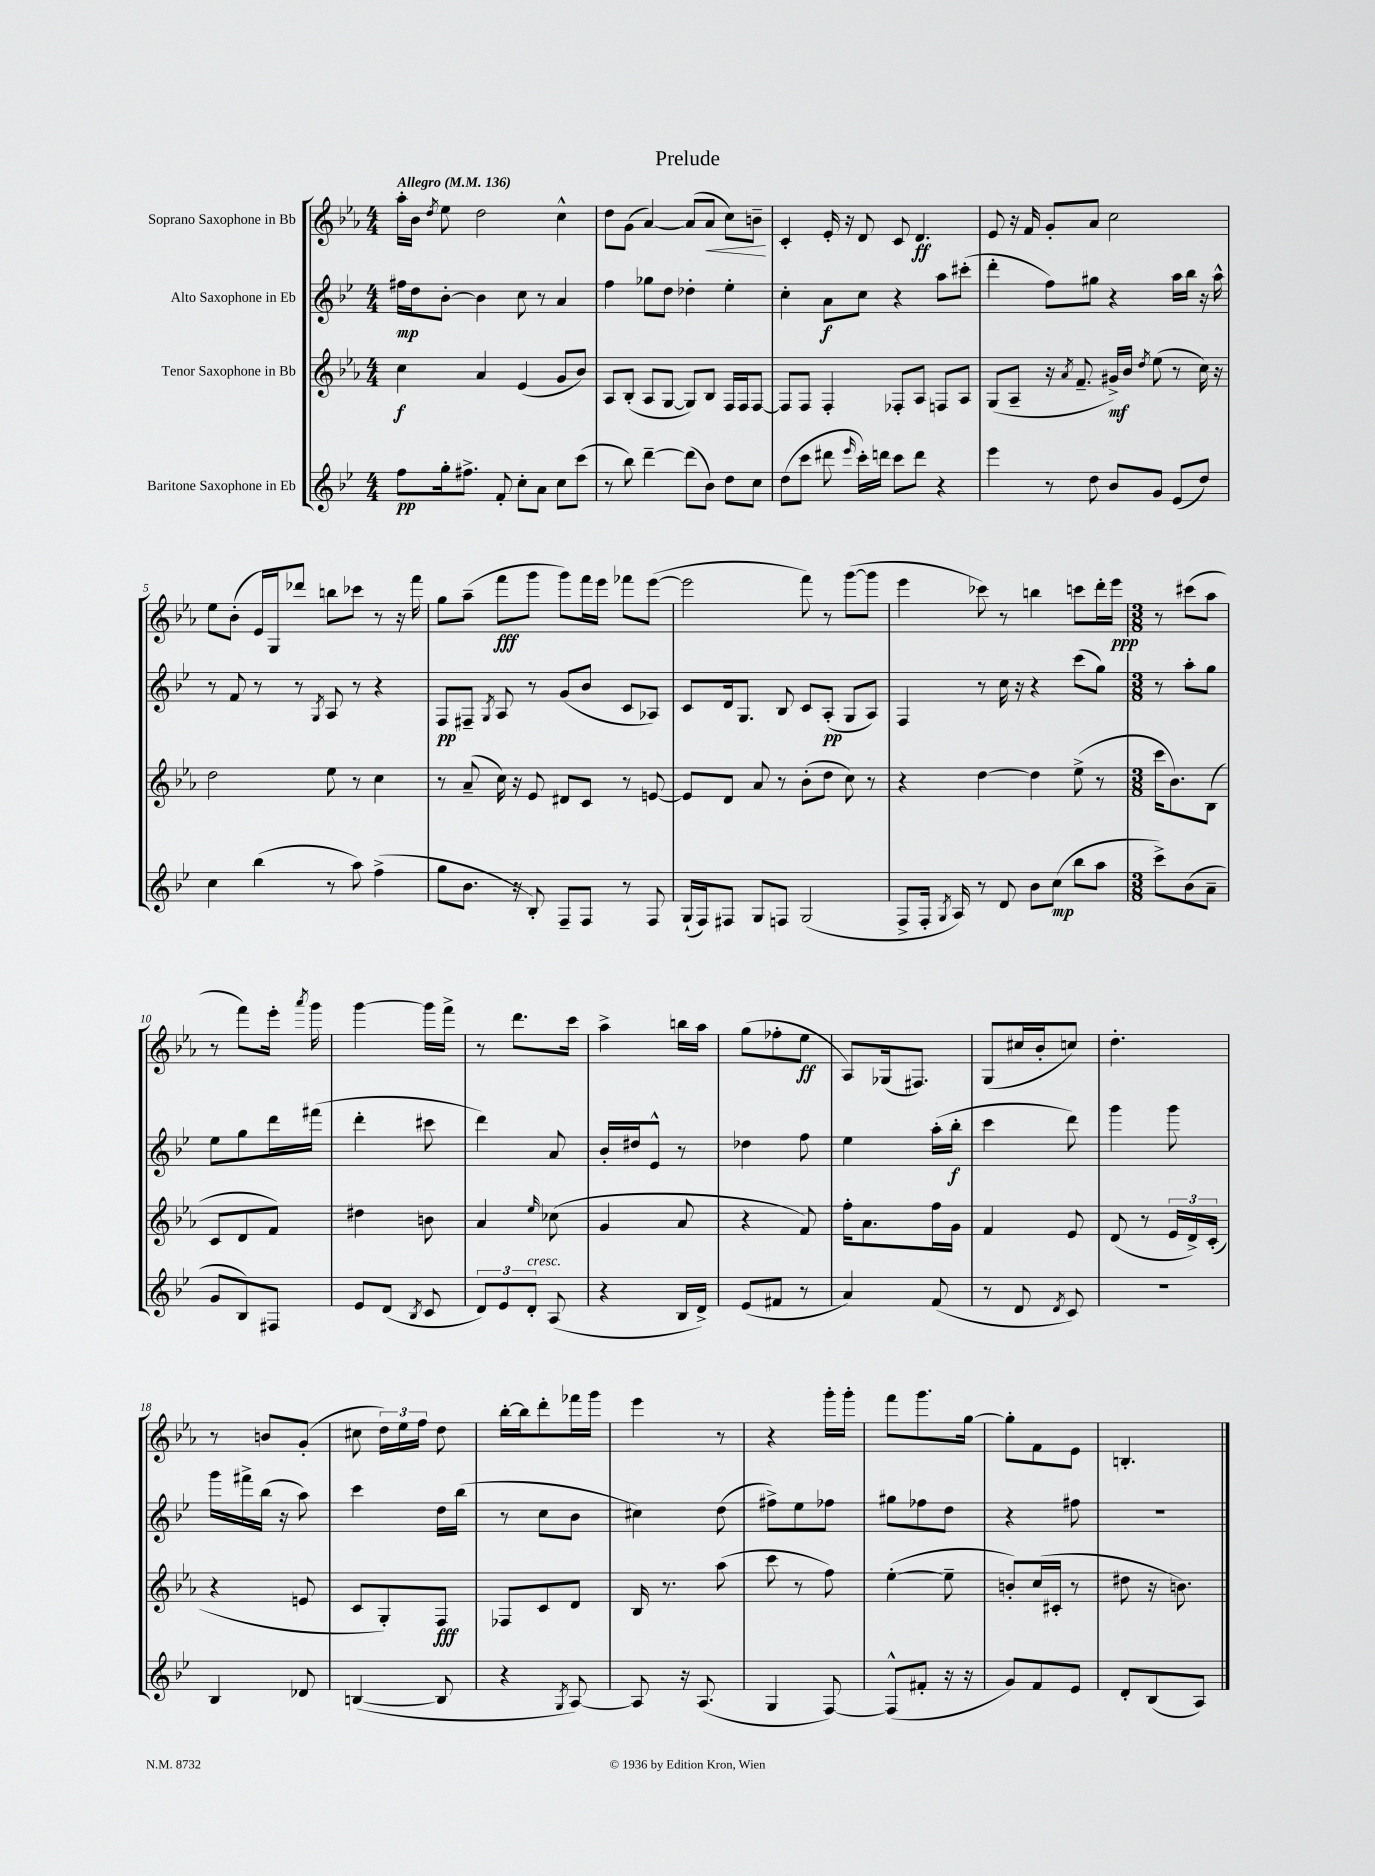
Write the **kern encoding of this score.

**kern	**dynam	**kern	**dynam	**kern	**dynam	**kern	**dynam
*part4	*part4	*part3	*part3	*part2	*part2	*part1	*part1
*staff4	*staff4	*staff3	*staff3	*staff2	*staff2	*staff1	*staff1
*I"Baritone Saxophone in Eb	*	*I"Tenor Saxophone in Bb	*	*I"Alto Saxophone in Eb	*	*I"Soprano Saxophone in Bb	*
*clefG2	*	*clefG2	*	*clefG2	*	*clefG2	*
*k[b-e-]	*	*k[b-e-a-]	*	*k[b-e-]	*	*k[b-e-a-]	*
*M4/4	*	*M4/4	*	*M4/4	*	*M4/4	*
*MM136	*	*MM136	*	*MM136	*	*MM136	*
=1	=1	=1	=1	=1	=1	=1	=1
!	!	!	!	!	!	!LO:TX:a:B:t=Allegro	!
8ff\L	pp	4cc\	f	16ff#X\LL	mp	16aa-'\LL	.
.	.	.	.	16dd\J	.	16b-\JJ	.
.	.	.	.	.	.	8qdd/	.
16gg'\k	.	.	.	[8b-'\J	.	8ee-\	.
8.ff#X^\J	.	.	.	.	.	.	.
.	.	4a-/	.	4b-\]	.	2dd\	.
8f'/	.	.	.	.	.	.	.
8cc'\L	.	(4e-/	.	8cc\	.	.	.
8a\J	.	.	.	8r	.	.	.
8cc\L	.	8g/L	.	4a/	.	4cc^^\	.
(8ccc\J	.	8b-/J)	.	.	.	.	.
=2	=2	=2	=2	=2	=2	=2	=2
8r	.	8A-/L	.	4ff\	.	8dd\L	.
8bb-\)	.	(8B-'/J	.	.	.	(8g\J	.
[4ddd~\	.	8A-/L	.	8gg-X\L	.	[4a-/)	.
.	.	[8G/J	.	8dd\J	.	.	.
(8ddd\L]	.	8G/L])	.	4dd-X'\	.	(8a-/L]	.
!	!	!	!	!	!	!	!LO:HP:b
8b-\J)	.	8B-/J	.	.	.	8a-/J	<
8dd\L	.	16F/LL	.	4ee-'\	.	8cc\L)	.
.	.	16F/J	.	.	.	.	.
8cc\J	.	[8F/J	.	.	.	8bn~\J	.
.	.	.	.	.	.	.	[
=3	=3	=3	=3	=3	=3	=3	=3
(8dd\L	.	8F/L]	.	4cc'\	.	4c'/	.
8ccc\J	.	8F/J	.	.	.	.	.
8ddd#X\	.	4F'/	.	8a\L	f	16e-'/	.
.	.	.	.	.	.	16r	.
16qqeee-/	.	.	.	.	.	.	.
16ccc'\LL)	.	.	.	8cc\J	.	8d/	.
16dddn\JJ	.	.	.	.	.	.	.
8ccc\L	.	8F-X'/L	.	4r	.	8c/	.
8ddd\J	.	8A-/J	.	.	.	4.d/	ff
4r	.	8Fn/L	.	8aa\L	.	.	.
.	.	8A-/J	.	(8ccc#X'\J	.	.	.
=4	=4	=4	=4	=4	=4	=4	=4
4eee-\	.	(8G/L	.	4ddd'\	.	8e-/	.
.	.	8A-~/J	.	.	.	16r	.
.	.	.	.	.	.	16f/	.
8r	.	16r	.	8ff\L)	.	8g'/L	.
.	.	8qa-/	.	.	.	.	.
.	.	8.f~/	.	.	.	.	.
8dd\	.	.	.	8gg#X\J	.	8a-/J	.
8b-/L	.	16g#X^/LL)	mf	4r	.	2cc\	.
.	.	16b-/JJ	.	.	.	.	.
.	.	8qdd/	.	.	.	.	.
8g/J	.	(8ee-\	.	.	.	.	.
(8e-/L	.	8r	.	16aa\LL	.	.	.
.	.	.	.	16bb-\JJ	.	.	.
8dd/J)	.	16cc\)	.	16r	.	.	.
.	.	16r	.	16aa^^\	.	.	.
!!LO:LB:g=z
=5	=5	=5	=5	=5	=5	=5	=5
4cc\	.	2dd\	.	8r	.	8ee-\L	.
.	.	.	.	8f/	.	(8b-'\J	.
(4bb-\	.	.	.	8r	.	16e-/LL)	.
.	.	.	.	.	.	16G/J	.
.	.	.	.	8r	.	8ddd-X/J	.
.	.	.	.	8qG/	.	.	.
8r	.	8ee-\	.	8A/	.	8bbn\L	.
8aa\)	.	8r	.	8r	.	8ccc-X\J	.
(4ff^\	.	4cc\	.	4r	.	8r	.
.	.	.	.	.	.	16r	.
.	.	.	.	.	.	16fff\	.
=6	=6	=6	=6	=6	=6	=6	=6
8gg\L	.	8r	.	8F/L	pp	8gg\L	.
8.b-\J	.	(8a-~/	.	8F#X~/J	.	(8aa-~\J	.
.	.	.	.	8qG/	.	.	.
.	.	16cc\)	.	8A/	.	8fff\L	fff
16r	.	16r	.	.	.	.	.
8B-'/)	.	8e-/	.	8r	.	8ggg\J	.
8F~/L	.	8d#X/L	.	(8g/L	.	8ggg\L)	.
8F/J	.	8c/J	.	8b-/J	.	16fff\L	.
.	.	.	.	.	.	16eee-\JJ	.
8r	.	8r	.	8c/L	.	8fff-X\L	.
8F/	.	[8en/	.	8A-X/J)	.	([8eee-\J	.
=7	=7	=7	=7	=7	=7	=7	=7
(16G`/LL	.	8e/L]	.	8c/L	.	2eee-\]	.
16F/J)	.	.	.	.	.	.	.
8F#X/J	.	8d/J	.	16d/k	.	.	.
.	.	.	.	8.G/J	.	.	.
8G/L	.	8a-/	.	.	.	.	.
8Fn/J	.	8r	.	8B-/	.	.	.
(2G/	.	(8b-'\L	.	8c/L	.	8fff\)	.
.	.	8dd\J	.	(8A'/J	pp	8r	.
.	.	8cc\)	.	8G/L	.	([8ggg\L	.
.	.	8r	.	8A/J)	.	8ggg\J]	.
=8	=8	=8	=8	=8	=8	=8	=8
8F^/L	.	4r	.	4F/	.	4eee-\	.
16F'/Jk	.	.	.	.	.	.	.
8qG/	.	.	.	.	.	.	.
16A/)	.	.	.	.	.	.	.
8r	.	[4dd\	.	8r	.	8ccc-X\)	.
8d/	.	.	.	16cc\	.	8r	.
.	.	.	.	16r	.	.	.
8b-\L	.	4dd\]	.	4r	.	4bbn\	.
(8cc\J	mp	.	.	.	.	.	.
8bb-\L	.	(8ee-^\	.	(8ccc\L	.	8cccn\L	.
8aa\J	.	8r	.	8gg\J)	.	16ddd'\L	.
.	.	.	.	.	.	16eee-\JJ	ppp
=9	=9	=9	=9	=9	=9	=9	=9
*M3/8	*	*M3/8	*	*M3/8	*	*M3/8	*
8ccc^\L)	.	16ccc\KL	.	8r	.	8r	.
.	.	8.b-\)	.	.	.	.	.
(8b-\	.	.	.	8aa'\L	.	(8ccc#X\L	.
8a~\J	.	(8B-\J	.	8gg\J	.	8aa-\J	.
!!LO:LB:g=z
=10	=10	=10	=10	=10	=10	=10	=10
8g/L	.	8c/L	.	8ee-\L	.	8r	.
8B-/)	.	8d/	.	8gg\	.	8fff\L)	.
8F#X/J	.	8f/J)	.	16ddd\L	.	16eee-'\Jk	.
.	.	.	.	.	.	8qaaa-/	.
.	.	.	.	(16fff#X\JJ	.	16ggg\	.
=11	=11	=11	=11	=11	=11	=11	=11
8e-/L	.	4dd#X\	.	4ddd'\	.	[4ggg\	.
(8d/J	.	.	.	.	.	.	.
8qB-/	.	.	.	.	.	.	.
8c/	.	8bn\	.	8ccc#X\	.	16ggg\LL]	.
.	.	.	.	.	.	16fff^\JJ	.
=12	=12	=12	=12	=12	=12	=12	=12
12d/L)	.	4a-/	.	4ddd\)	.	8r	.
12e-/	.	.	.	.	.	.	.
.	.	.	.	.	.	8.ddd\L	.
!LO:TX:a:i:t=cresc.	!	!	!	!	!	!	!
12d'/J	.	.	.	.	.	.	.
.	.	16qqee-/	.	.	.	.	.
(8A/	.	(8cc-X\	.	8a/	.	.	.
.	.	.	.	.	.	16ccc\Jk	.
=13	=13	=13	=13	=13	=13	=13	=13
4r	.	4g/	.	16b-'/LL	.	4aa-^\	.
.	.	.	.	16dd#X/J	.	.	.
.	.	.	.	8e-^^/J	.	.	.
16B-/LL	.	8a-/	.	8r	.	16bbn\LL	.
16d^/JJ)	.	.	.	.	.	16aa-\JJ	.
=14	=14	=14	=14	=14	=14	=14	=14
(8e-/L	.	4r	.	4dd-X\	.	(8gg\L	.
8f#X/J	.	.	.	.	.	8ff-X'\	.
8r	.	8f/)	.	8ff\	.	8ee-\J	ff
=15	=15	=15	=15	=15	=15	=15	=15
4a/)	.	16ff'\KL	.	4ee-\	.	8A-/L)	.
.	.	8.a-\	.	.	.	.	.
.	.	.	.	.	.	(16G-X/k	.
.	.	.	.	.	.	8.F#X/J)	.
(8f/	.	16ff\L	.	(16aa'\LL	.	.	.
.	.	16g\JJ	.	16bb-'\JJ	f	.	.
=16	=16	=16	=16	=16	=16	=16	=16
8r	.	4f/	.	4ccc\	.	(8G/L	.
8d/	.	.	.	.	.	16cc#X/L	.
.	.	.	.	.	.	16b-'/J	.
8qd/	.	.	.	.	.	.	.
8c/)	.	8e-/	.	8ddd\)	.	8ccn/J)	.
=17	=17	=17	=17	=17	=17	=17	=17
4.r	.	(8d/	.	4ggg\	.	4.dd'\	.
.	.	8r	.	.	.	.	.
.	.	24e-/LL	.	8ggg\	.	.	.
.	.	24d^/)	.	.	.	.	.
.	.	(24c'/JJ	.	.	.	.	.
!!LO:LB:g=z
=18	=18	=18	=18	=18	=18	=18	=18
4B-/	.	4r	.	16ggg\LL	.	8r	.
.	.	.	.	16fff#X^\	.	.	.
.	.	.	.	(16bb-\JJ	.	8bn/L	.
.	.	.	.	16r	.	.	.
8d-X/	.	8en/	.	8aa\)	.	(8g'/J	.
=19	=19	=19	=19	=19	=19	=19	=19
([4Bn/	.	8c/L	.	4ccc\	.	8cc#X\	.
.	.	8G'/)	.	.	.	24dd\LL)	.
.	.	.	.	.	.	24ee-\	.
.	.	.	.	.	.	24ff\JJ	.
8B/]	.	8F/J	fff	16dd\LL	.	8dd\	.
.	.	.	.	(16bb-\JJ	.	.	.
=20	=20	=20	=20	=20	=20	=20	=20
4r	.	8F-X/L	.	8r	.	[16bb-'\LL	.
.	.	.	.	.	.	16bb-\J]	.
.	.	8c/	.	8cc\L	.	8ddd'\	.
8qG/	.	.	.	.	.	.	.
[8A/)	.	8d/J	.	8b-\J	.	16fff-X\L	.
.	.	.	.	.	.	16ggg\JJ	.
=21	=21	=21	=21	=21	=21	=21	=21
8A/]	.	16B-/	.	4cc#X\)	.	4eee-\	.
.	.	8.r	.	.	.	.	.
16r	.	.	.	.	.	.	.
(8.A/	.	.	.	.	.	.	.
.	.	(8aa-\	.	(8dd\	.	8r	.
=22	=22	=22	=22	=22	=22	=22	=22
4G/	.	8ccc\	.	8ff#X^\L)	.	4r	.
.	.	8r	.	8ee-\	.	.	.
[8F/)	.	8ff\)	.	8ff-X\J	.	16ggg'\LL	.
.	.	.	.	.	.	16ggg'\JJ	.
=23	=23	=23	=23	=23	=23	=23	=23
(8F^^/L]	.	([4ee-'\	.	8gg#X\L	.	8fff\L	.
8f#X'/J	.	.	.	8ff-X\	.	8.ggg\	.
16r	.	8ee-~\]	.	8dd\J	.	.	.
16r	.	.	.	.	.	[16gg\Jk	.
=24	=24	=24	=24	=24	=24	=24	=24
8g/L)	.	8bn'/L)	.	4r	.	8gg'\L]	.
8f/	.	(16cc/L	.	.	.	8f\	.
.	.	16c#X'/JJ	.	.	.	.	.
8e-/J	.	8r	.	8ff#X\	.	8e-\J	.
=25	=25	=25	=25	=25	=25	=25	=25
8d'/L	.	8dd#X\	.	4.r	.	4.Bn'/	.
(8B-/	.	16r	.	.	.	.	.
.	.	8.bn\)	.	.	.	.	.
8A/J)	.	.	.	.	.	.	.
==	==	==	==	==	==	==	==
*-	*-	*-	*-	*-	*-	*-	*-
